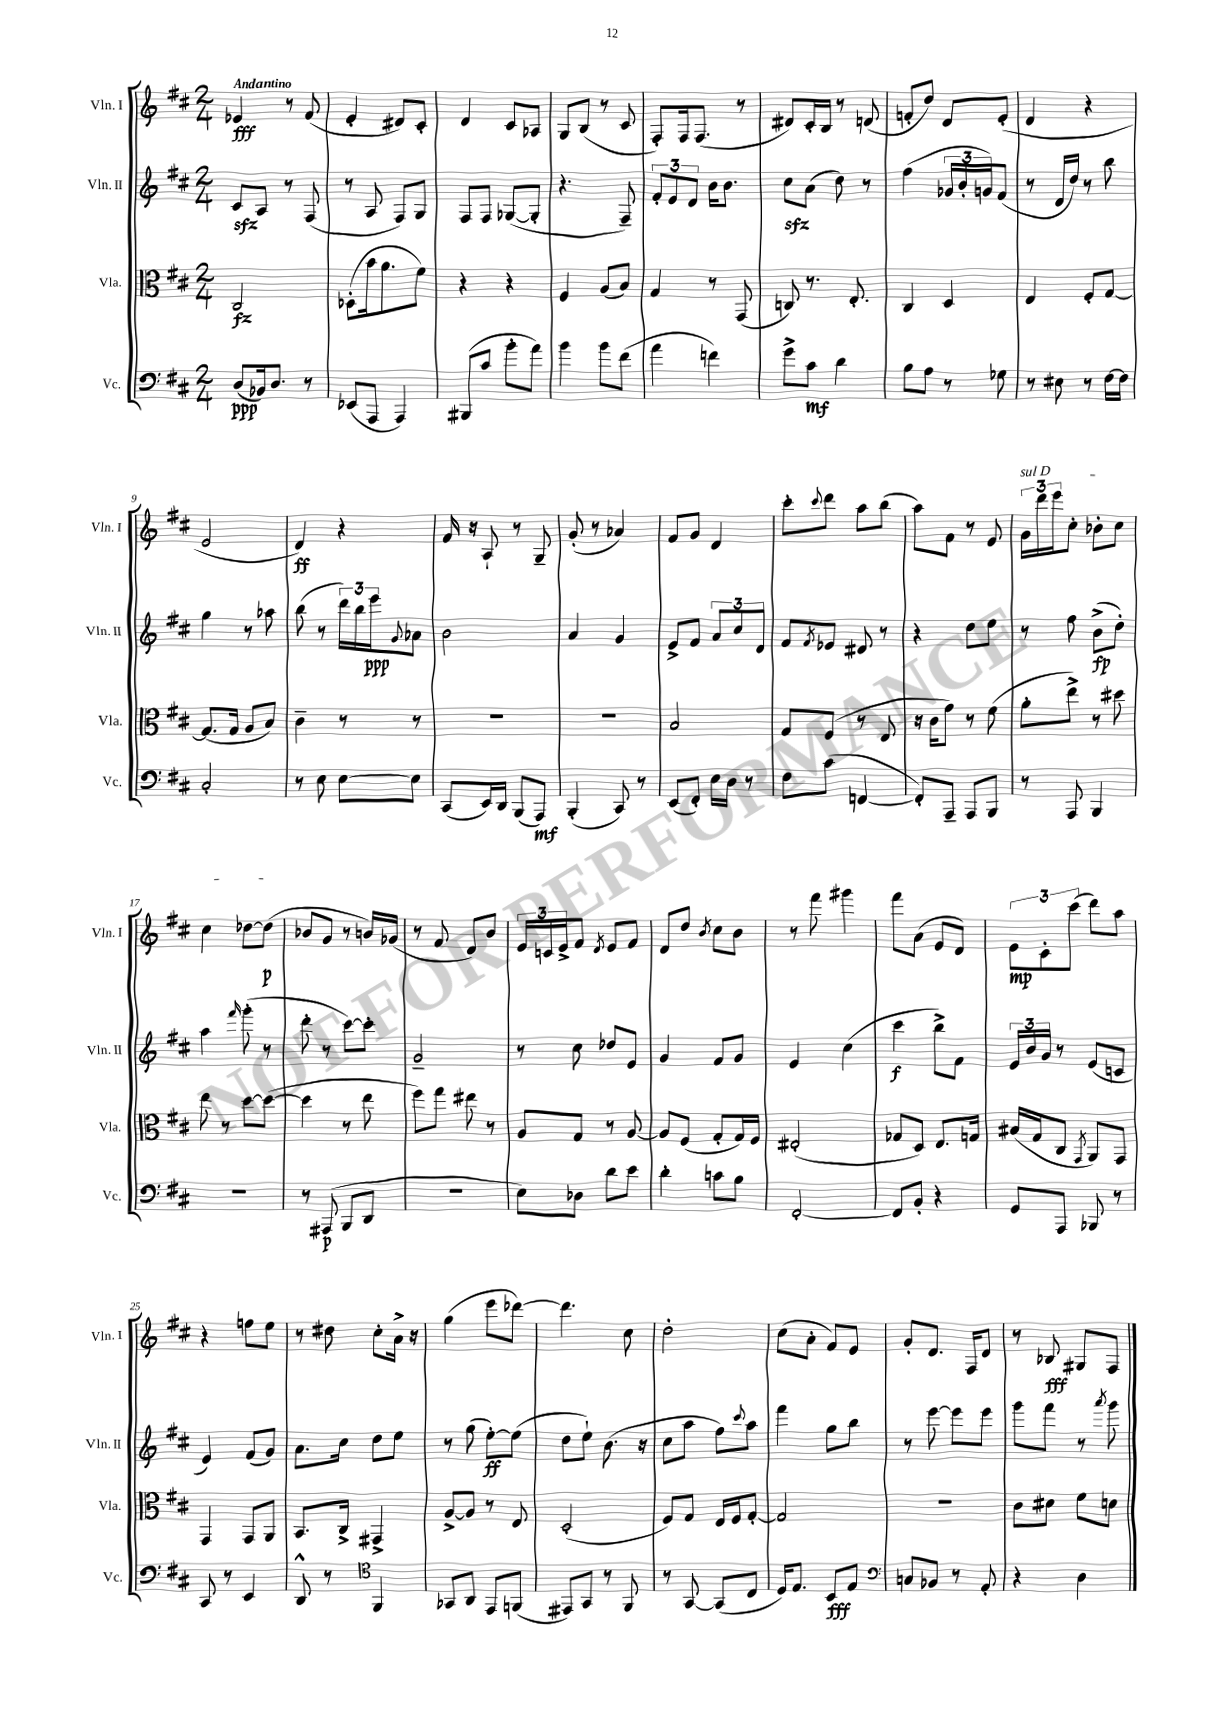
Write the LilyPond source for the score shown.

<<
\new StaffGroup <<
\new Staff = "s0" \with { instrumentName = "Vln. I" shortInstrumentName = "Vln. I" } {
    \clef treble \key d \major \numericTimeSignature \time 2/4 \tempo "Andantino"
    ees'4\fff r8 fis'8( |
    e'4-. dis'8) cis'8-. |
    d'4 cis'8 aes8 |
    g8 b8( r8 cis'8 |
    fis8-.) fis16 fis8.( r8 |
    dis'8) cis'16-. b16 r8 d'8( |
    f'8-. d''8) d'8 e'8-.( |
    d'4 r4 |
    e'2 |
    d'4\ff) r4 |
    fis'16 r16 a8-! r8 g8-- |
    g'8-.( r8 aes'4) |
    fis'8 g'8 d'4 |
    cis'''8-. \appoggiatura { cis'''8 } d'''8 a''8 b''8( |
    a''8) fis'8 r8 e'8 |
    \tuplet 3/2 { \once \override TextSpanner.bound-details.left.text = \markup { \italic "sul D" } g'16\startTextSpan d'''16 e'''16 } cis''8-. bes'8-. cis''8 |
    cis''4 des''8~ des''8\p\stopTextSpan( |
    bes'8 g'8 r8 b'16) ges'16( |
    r8 fis'8 d'8) b'8 |
    \tuplet 3/2 { e'16 c'16 e'16-> } fis'8 \acciaccatura { d'8 } e'8 fis'8 |
    d'8 d''8 \acciaccatura { b'8 } cis''8 b'8 |
    r8 fis'''8 gis'''4 |
    fis'''8 a'8( e'8 d'8) |
    \tuplet 3/2 { e'8\mp cis'8-. cis'''8( } d'''8) a''8 |
    r4 f''8 e''8 |
    r8 dis''8 cis''8-. a'16-> r16 |
    g''4( e'''8 des'''8~) |
    des'''4. cis''8 |
    d''2-. |
    cis''8( a'8-. fis'8) e'8 |
    g'8-. d'8. fis16 d'8 |
    r8 bes8\fff gis8 fis8 \bar "|." |
}
\new Staff = "s1" \with { instrumentName = "Vln. II" shortInstrumentName = "Vln. II" } {
    \clef treble \key d \major \numericTimeSignature \time 2/4
    cis'8\sfz a8 r8 fis8( |
    r8 a8 fis8) g8 |
    fis8 fis8 ges8~( ges8-. |
    r4. fis8--) |
    \tuplet 3/2 { fis'8-. e'8 d'8 } b'16 b'8. |
    cis''8\sfz a'8( d''8) r8 |
    fis''4( \tuplet 3/2 { ges'16 b'16-. g'16) } fis'8( |
    r8 d'16 d''16) r8 b''8 |
    g''4 r8 aes''8 |
    b''8( r8 \tuplet 3/2 { d'''16) b''16 e'''16\ppp } \appoggiatura { g'8 } aes'8 |
    b'2 |
    a'4 g'4 |
    e'8-> fis'8 \tuplet 3/2 { a'8 cis''8 d'8 } |
    fis'8 \acciaccatura { fis'8 } ees'8 dis'8 r8 |
    r4 d''8 e''8 |
    r8 fis''8 b'8->\fp( d''8-.) |
    a''4 \grace { fis'''16 } g'''8-.( r8 |
    d'''8-. r8 cis'''8~) cis'''8-. |
    g'2-- |
    r8 cis''8 des''8 e'8 |
    g'4 fis'8 g'8 |
    e'4 cis''4( |
    cis'''4\f b''8->) fis'8 |
    \tuplet 3/2 { e'16 b'16 g'16 } r8 e'8( c'8 |
    e'4) fis'8( g'8) |
    a'8. cis''16 d''8 e''8 |
    r8 g''8( e''8~-.\ff) e''8( |
    d''8 e''8-!) b'8.( r16 |
    cis''8 a''8 fis''8) \appoggiatura { cis'''8 } a''8 |
    fis'''4 g''8 b''8 |
    r8 e'''8~ e'''8 e'''8 |
    g'''8 fis'''8 r8 \acciaccatura { a'''8 } g'''8 \bar "|." |
}
\new Staff = "s2" \with { instrumentName = "Vla." shortInstrumentName = "Vla." } {
    \clef alto \key d \major \numericTimeSignature \time 2/4
    cis2\fz |
    des8-.( b'16 a'8. fis'8) |
    r4 r4 |
    fis4 a8( b8) |
    g4 r8 g,8( |
    c8) r8. e8.-. |
    cis4 d4 |
    e4 fis8-. g8~ |
    g8.( g16 a8 b8) |
    cis'4-- r8 r8 |
    R2 |
    R2 |
    b2 |
    g8 fis8( r8 e8 |
    r16 cis'16 g'8) r8 fis'8( |
    a'8-. e''8->) r8 dis''8 |
    e''8 r8 d''8~ d''8~( |
    d''4 r8 e''8 |
    fis''8) g''8 eis''8 r8 |
    a8 g8 r8 a8~ |
    a8 fis8( g8-. g16) fis16 |
    eis2-.( |
    ges8 d8) e8. g16 |
    bis16( g16 cis8 \acciaccatura { g,8 } a,8) g,8 |
    g,4 g,8 a,8 |
    b,8. cis16-> gis,4-> |
    a8~-> a8 r8 e8 |
    d2-.( |
    fis8) g8 e16 fis16 g8~-. |
    g2 |
    r2 |
    cis'8 dis'8 fis'8 d'8 \bar "|." |
}
\new Staff = "s3" \with { instrumentName = "Vc." shortInstrumentName = "Vc." } {
    \clef bass \key d \major \numericTimeSignature \time 2/4
    d8\ppp( bes,16) d8. r8 |
    ees,8( a,,8 a,,4) |
    bis,,8( cis'8 b'8-. a'8) |
    b'4 b'8 fis'8( |
    a'4 f'4) |
    g'8-> cis'8\mf d'4 |
    b8 a8 r8 ges8 |
    r8 eis8 r8 fis16~ fis16 |
    cis2-. |
    r8 e8 e8~ e8 |
    cis,8( e,16) d,16 b,,8( a,,8\mf) |
    b,,4-.( cis,8) r8 |
    e,8( fis,8-.) e16 d16 r8 |
    fis8 cis'8( f,4~ |
    f,8-.) a,,8-- a,,8 b,,8 |
    r8 a,,8 b,,4 |
    r2 |
    r8 ais,,8\p( b,,8 d,8 |
    R2 |
    e8) des8 d'8 e'8 |
    d'4-. c'8 b8 |
    fis,2~-. |
    fis,8 b,8-. r4 |
    g,8 a,,8 bes,,8 r8 |
    cis,8 r8 e,4 |
    d,8-^ r8 \clef tenor fis,4 |
    ges,8 a,8 e,8 f,8( |
    eis,8) g,8 r8 fis,8 |
    r8 g,8~ g,8( cis8 |
    d16) e8. b,8\fff e8 |
    \clef bass c8 bes,8 r8 a,8-. |
    r4 d4 \bar "|." |
}
>>
>>
